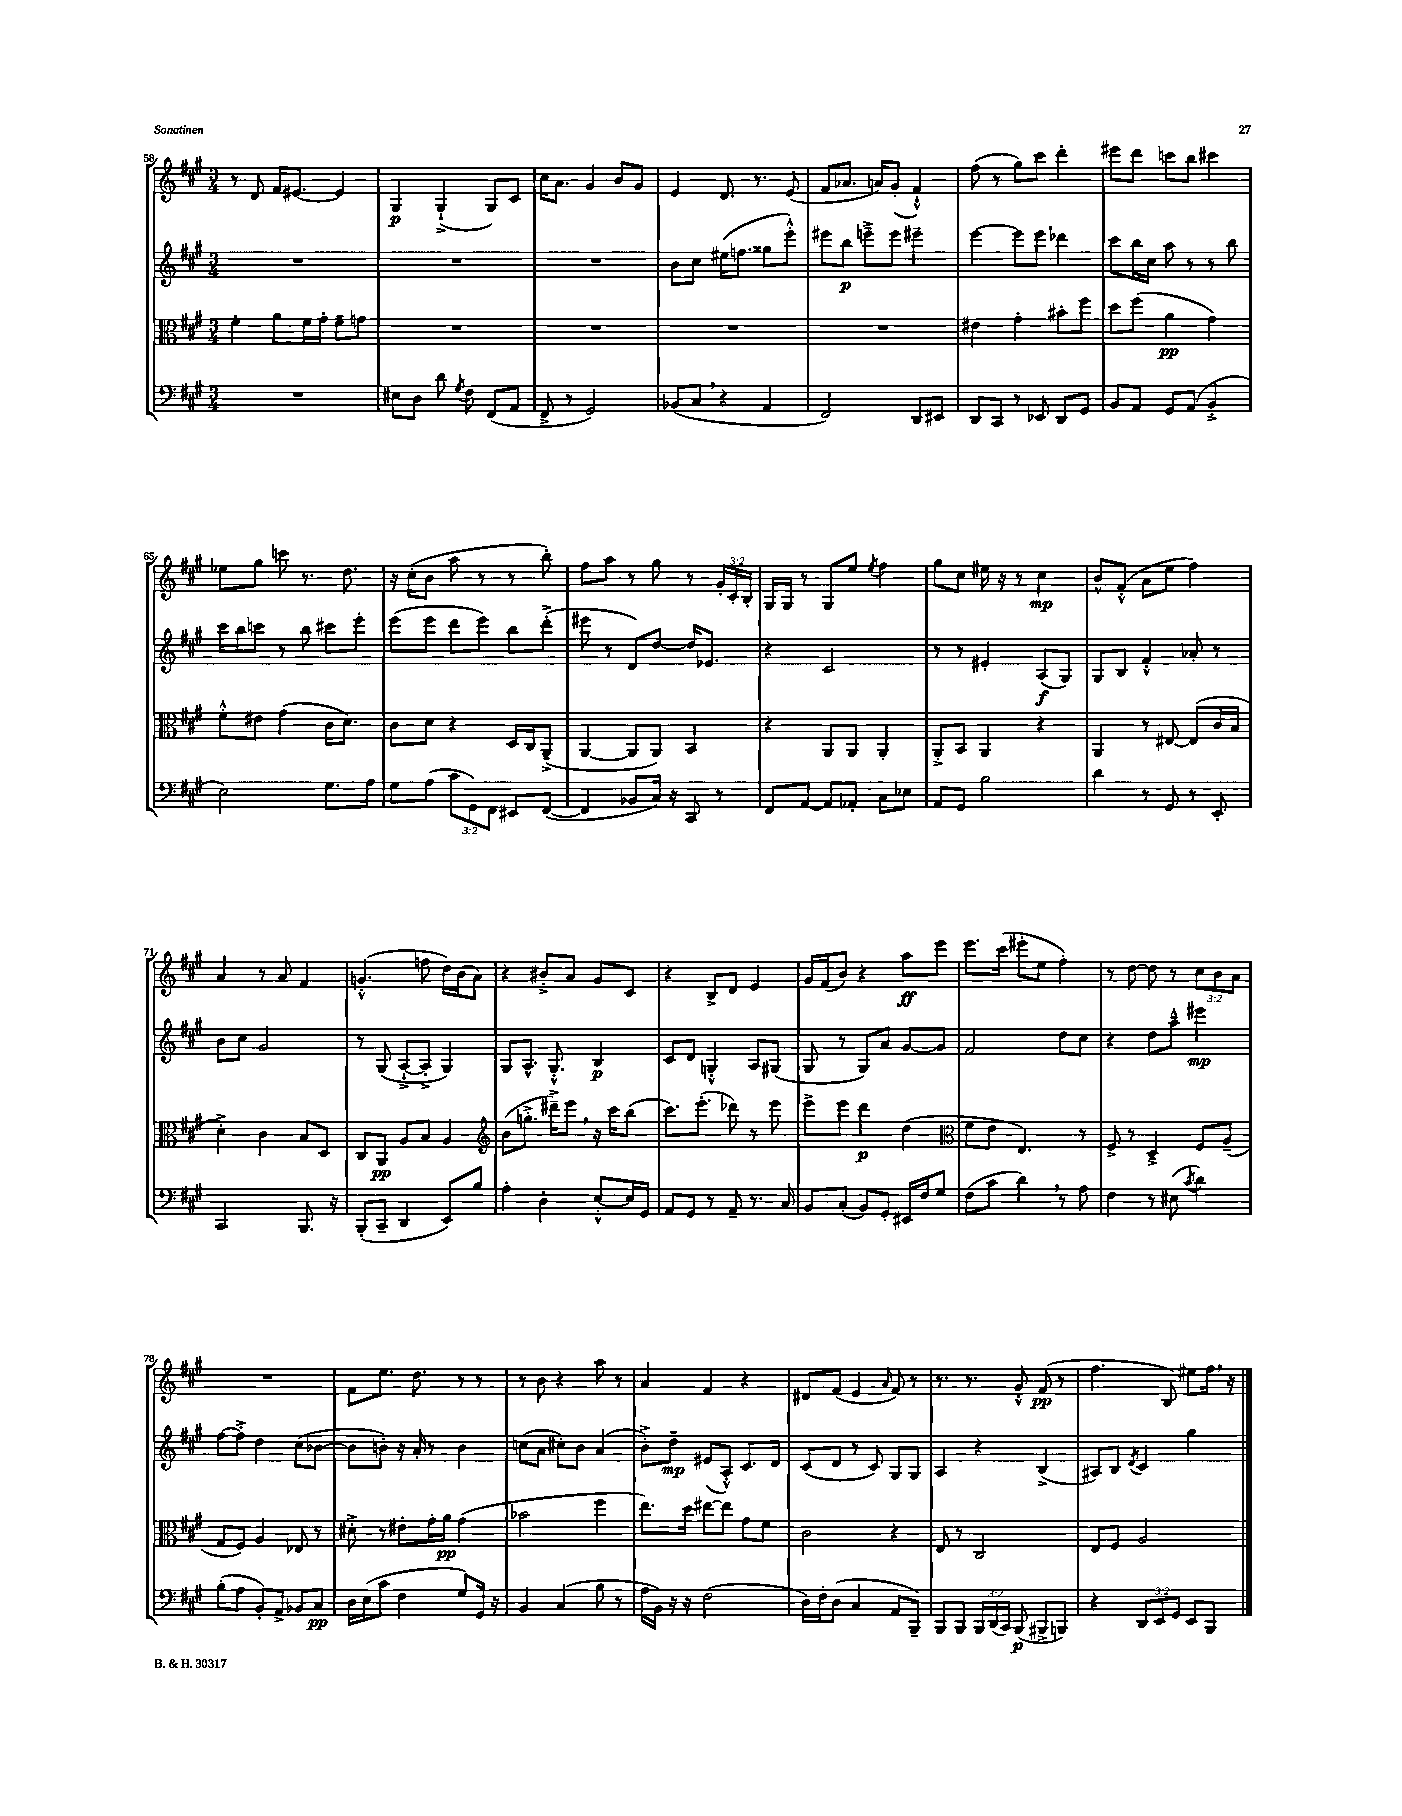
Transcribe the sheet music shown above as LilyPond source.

<<
\new StaffGroup <<
\new Staff = "s0" {
    \clef treble \key a \major \numericTimeSignature \time 3/4 \override Staff.TupletNumber.text = #tuplet-number::calc-fraction-text
    \autoBeamOff r8 d'8 fis'16[ eis'8.]~ eis'4 |
    gis4\p gis4-!->( gis8[) cis'8] |
    cis''16[ a'8.] gis'4 b'8[ gis'8] |
    e'4 d'8. r8. e'8( |
    fis'8[ aes'8.] a'16[) gis'8]-.( fis'4-!-^) |
    fis''8( r8 gis''8[) cis'''8] d'''4-. |
    eis'''8[ d'''8] c'''8[ b''8] cis'''4 |
    ees''8[ gis''8] c'''8 r8. d''8. |
    r16 cis''16[-.( b'8] a''8 r8 r8 b''8-.) |
    fis''8[ a''8] r8 gis''8 r8 \tuplet 3/2 { gis'16[-. cis'16-. b16]-. } |
    gis16[ gis16] r8 gis8[ e''8] \acciaccatura { e''8 } fis''4 |
    gis''8[ cis''8] eis''16 r16 r8 cis''4\mp |
    b'8[-^ fis'8]-.-^( a'8[ e''8] fis''4) |
    a'4 r8 a'8 fis'4 |
    g'4.-.-^( f''8 d''16[) b'16( a'8]) |
    r4 bis'8[-.-> a'8] gis'8[ cis'8] |
    r4 b8[-> d'8] e'4 |
    gis'16[ fis'16( b'8]) r4 a''8[\ff e'''8] |
    e'''8.[ cis'''16]( eis'''8[-. e''8] fis''4-.) |
    r8 d''8~ d''8 r8 \tuplet 3/2 { cis''8[ b'8 a'8] } |
    R2. |
    fis'8[ e''8.] d''8. r8 r8 |
    r8 b'8 r4 a''8 r8 |
    a'4 fis'4 r4 |
    dis'8[ fis'8]( e'4 \grace { a'16 } fis'8) r8 |
    r8. r8. gis'8-.-^ fis'8\pp( r8 |
    fis''4. b8) eis''8[ fis''16] \breathe r16 \bar "|." |
}
\new Staff = "s1" {
    \clef treble \key a \major \numericTimeSignature \time 3/4
    \autoBeamOff R2. |
    R2. |
    R2. |
    b'8[ cis''8] eis''16[( f''8.] gisis''8[ e'''8]-.-^) |
    eis'''8[ b''8]\p e'''8[---> e'''8] eis'''4-- |
    e'''4~ e'''8[ e'''8] des'''4 |
    cis'''8[ b''16 cis''16] a''8 r8 r8 b''8 |
    cis'''16[ b''16 c'''8] r8 b''8 cis'''8[ e'''8]-. |
    e'''8[( e'''8] d'''8[ e'''8]) b''8[ d'''8]-.->( |
    eis'''8 r8 d'8[) d''8]~ d''16[ ees'8.] |
    r4 cis'2 |
    r8 r8 eis'4-. a8[\f( gis8]) |
    gis8[ b8] fis'4-.-^ aes'8-. r8 |
    b'8[ cis''8] gis'2 |
    r8 gis8( a8[~-!-> a8]-.-> gis4) |
    gis8[ a8.]-^ gis8.-.-^ b4\p |
    cis'8[ d'8] g4-.-^ a8[ gis8]( |
    gis8 r8 gis8[) a'8] gis'8[~ gis'8] |
    fis'2 d''8[ cis''8] |
    r4 d''8[ a''8]---^ eis'''4\mp |
    fis''8[~ fis''8]-.-> d''4 cis''8[( bes'8]~ |
    bes'8[ b'8]-.) r16 a'16-. r8 b'4 |
    c''8[( a'8] cis''8[-.) b'8] a'4( |
    b'8[-.->) d''8]--\mp eis'8[( a8]-.-^) cis'8.[ d'16] |
    cis'8[( d'8] r8 cis'8) gis8[ gis8] |
    a4 r4 b4->( |
    ais8[) b8] \acciaccatura { d'8 } cis'4 gis''4 \bar "|." |
}
\new Staff = "s2" {
    \clef alto \key a \major \numericTimeSignature \time 3/4
    \autoBeamOff fis'4-. a'8[ fis'16 gis'16]-. fis'8[-- g'8] |
    R2. |
    R2. |
    R2. |
    R2. |
    eis'4 gis'4-. bis'8[-. fis''8] |
    d''8[ fis''8]( a'4\pp gis'4) |
    fis'8[-.-^ eis'8] gis'4( cis'16[ d'8.]) |
    cis'8[ d'8] r4 d16[ cis16 a,8]--->( |
    a,4~ a,8[ a,8]) b,4 |
    r4 a,8[ a,8] a,4-. |
    a,8[-.-> b,8] a,4 r4 |
    a,4 r8 eis8~ eis8[( cis'16 b16] |
    d'4-.->) cis'4 b8[ d8] |
    cis8[ a,8]\pp a8[ b8] a4 |
    \clef treble b'8[( g''8.]-.-> dis'''16[--->) e'''8] \breathe r16 cis'''16[ b''8]( |
    cis'''8.[) e'''8.]-.( des'''8) r8 e'''8 |
    e'''8[-> e'''8] d'''4\p d''4( |
    \clef alto fis'8[ e'8] e4.) r8 |
    fis8-> r8 d4---> fis8[ a8]--( |
    gis8[ fis8]) a4 ees8 r8 |
    dis'8-.-> r8 eis'8[-. gis'16-. a'16]\pp gis'4( |
    bes'2 fis''4 |
    e''8.[) d''16] eis''8[~ eis''8] gis'8[ fis'8] |
    cis'2 r4 |
    e8 r8 cis2 |
    e8[ fis8] a2 \bar "|." |
}
\new Staff = "s3" {
    \clef bass \key a \major \numericTimeSignature \time 3/4 \override Staff.TupletNumber.text = #tuplet-number::calc-fraction-text
    \autoBeamOff R2. |
    eis8[ d8] d'8 \acciaccatura { gis8 } fis8 fis,8[( a,8] |
    fis,8-> r8 gis,2) |
    bes,8[( cis8] \breathe r4 a,4 |
    fis,2) d,8[ eis,8] |
    d,8[ cis,8] r8 ees,8 d,8[ gis,8] |
    b,8[ a,8] gis,8[ a,8]( b,4-.-> |
    e2) gis8.[ a16] |
    gis8[ a8]( \tuplet 3/2 { cis'8[ gis,8) fis,8] } eis,8[ fis,8]~( |
    fis,4 bes,8[ cis16]) r16 cis,8 r8 |
    fis,8[ a,8]~ a,8[ aes,8]-. cis8[ ees8] |
    a,8[ gis,8] b2 |
    d'4 r8 gis,8 r8 e,8-. |
    cis,2 b,,8. r16 |
    b,,8[-.( cis,8]-- d,4 e,8[) b8] |
    a4-. d4-. e8[~-.-^ e16 gis,16] |
    a,8[ gis,8] r8 a,8-- r8. cis16 |
    b,8[ cis8]-.( b,8[) gis,8]-. eis,16[ fis16 gis8] |
    fis8[( cis'8] d'4) \breathe r8 a8 |
    fis4 r8 eis8( \acciaccatura { cis'8 } d'4) |
    b8[-.( a8] b,8[-.) a,8]-> bes,8[ cis8]\pp |
    d16[ e16( cis'8] fis4 gis8[) gis,16] r16 |
    b,4 cis4( b8 r8 |
    a16[ b,16]) r16 r16 fis2( |
    d16[) fis16-. d8]( cis4 a,8[ b,,8]--) |
    b,,8[ b,,8] \tuplet 3/2 { b,,16[ d,16( cis,16]) } b,,8\p( bis,,8[-> b,,8]) |
    r4 \tuplet 3/2 { d,8[ e,8 gis,8] } e,8[ b,,8] \bar "|." |
}
>>
>>
\layout { \context { \Score currentBarNumber = #58 } }
